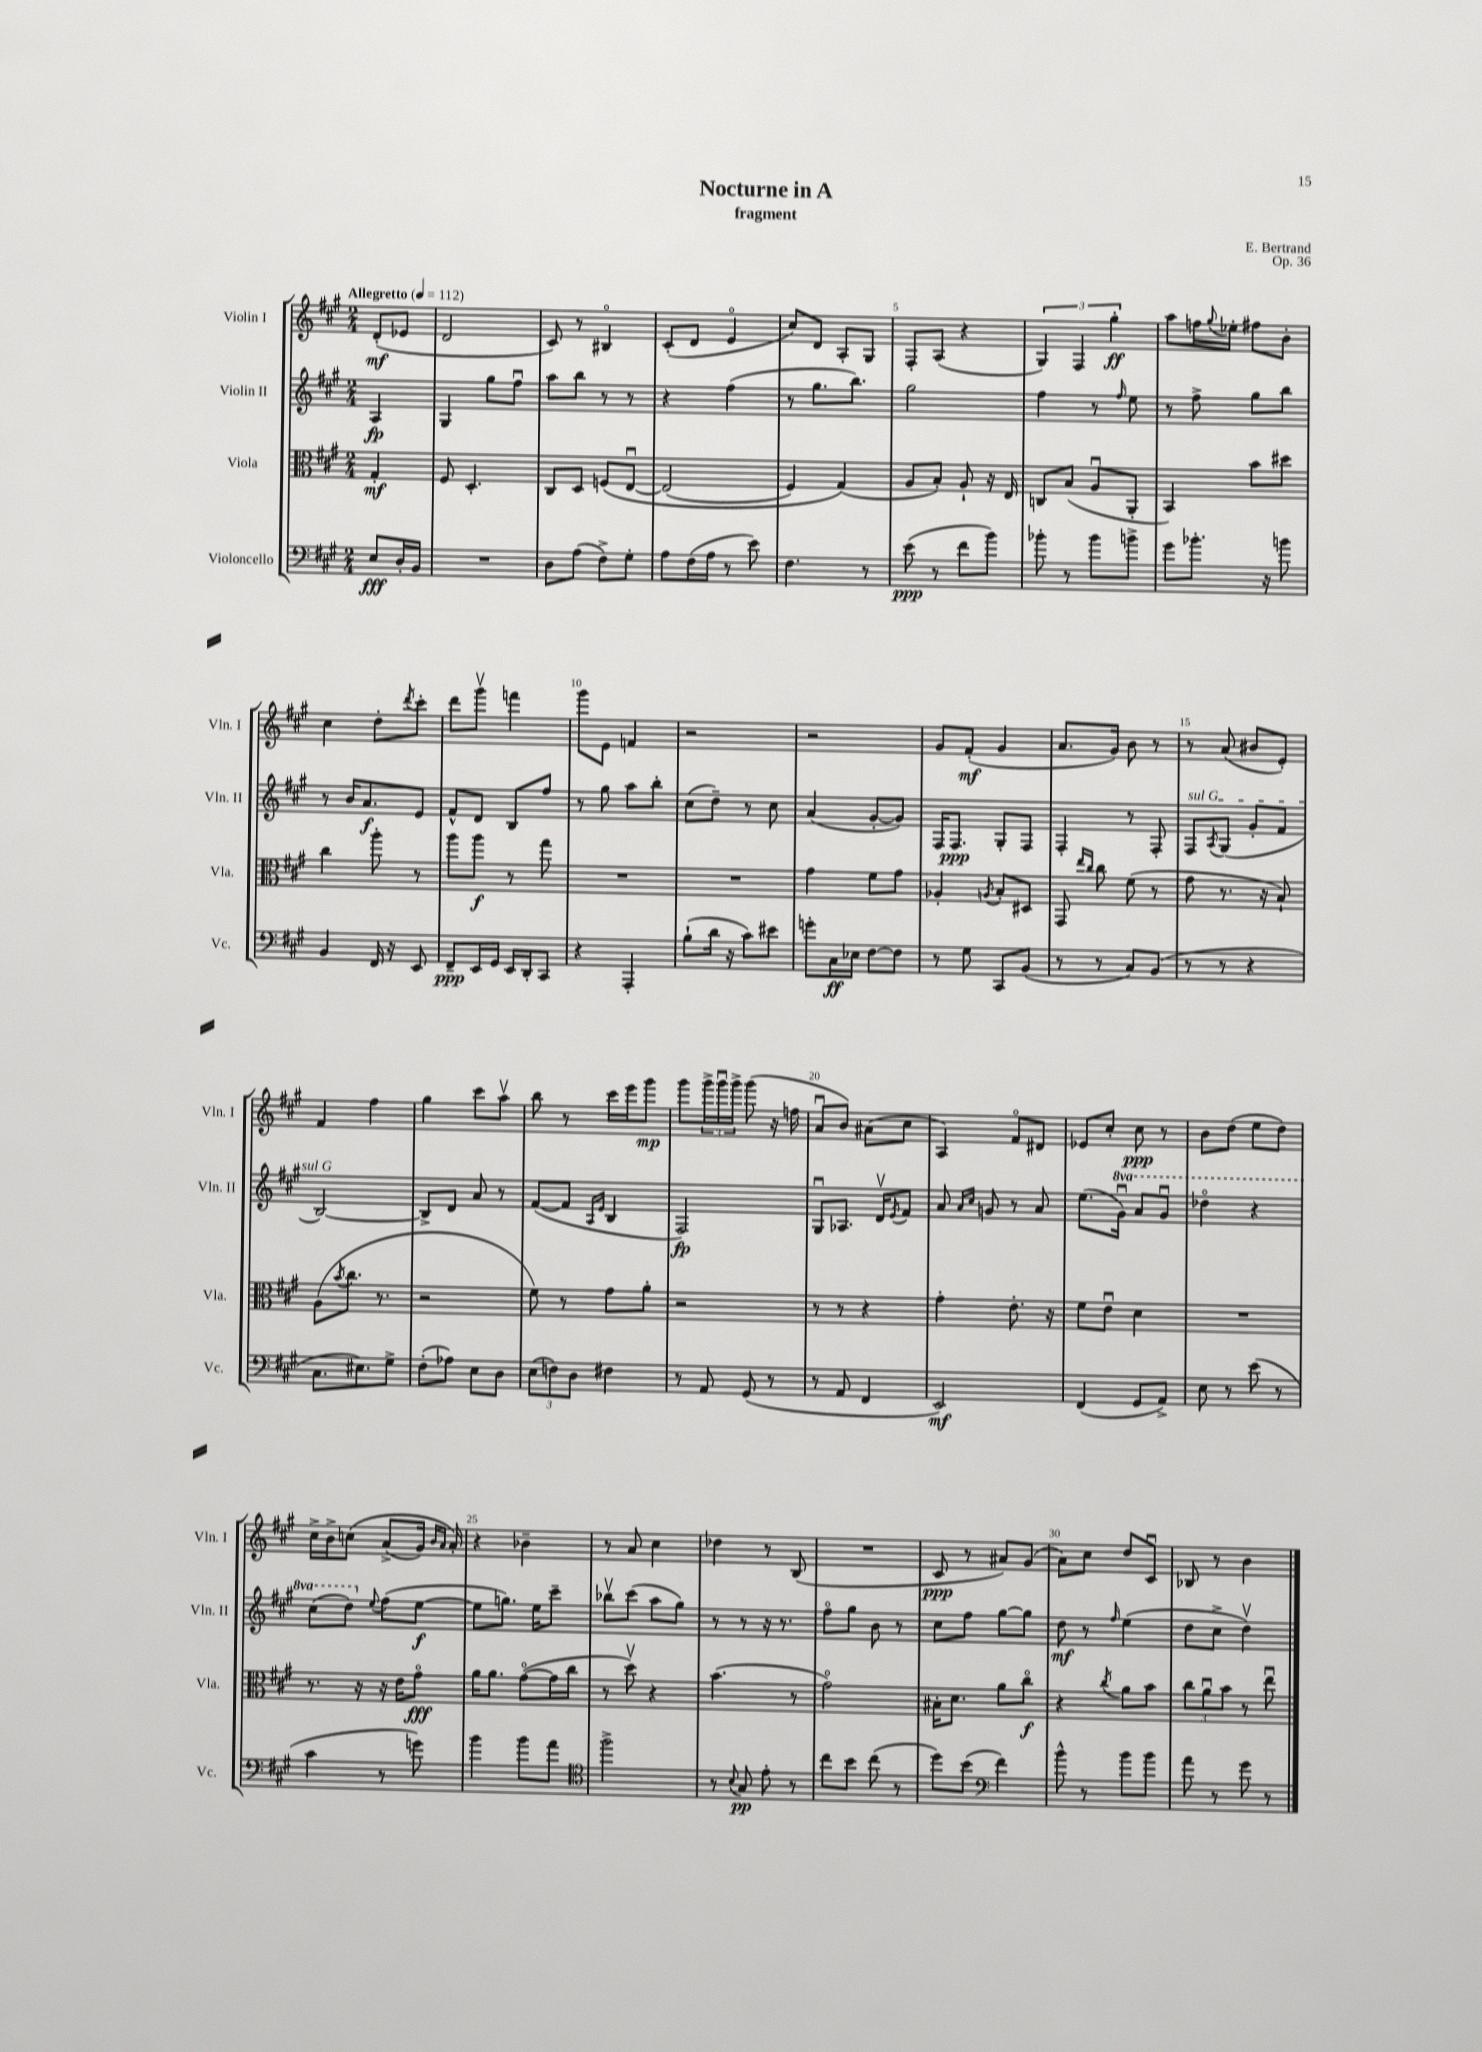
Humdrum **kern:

**kern	**kern	**kern	**kern
*staff4	*staff3	*staff2	*staff1
*clefF4	*clefC3	*clefG2	*clefG2
*k[f#c#g#]	*k[f#c#g#]	*k[f#c#g#]	*k[f#c#g#]
*M2/4	*M2/4	*M2/4	*M2/4
*MM112	*MM112	*MM112	*MM112
8E	4G#'	4A	(8d'
16D'	.	.	8e-
16BB	.	.	.
=	=	=	=
2r	8F#	4G#	2d
.	4.D'	.	.
.	.	8gg#	.
.	.	8ff#u	.
=	=	=	=
8D	8C#	8aa	8c#)
(8A	8D	8bb	8r
8F#^)	&(8F	8r	4B#o
8G#'	[8Eu	8r	.
=	=	=	=
8A	(2E]	4r	(8c#'
(16F#	.	.	8d
16A	.	.	.
8r	.	(4ff#	4eo
8e)	.	.	.
=	=	=	=
4.F#	4F#)	8r	8cc#)
.	.	8.gg#	8d
.	(4G#&)	.	8A'
.	.	8.bb)	.
8r	.	.	8G#
=	=	=	=
(8e	8A	2gg#	8F#'
8r	8B')	.	(8A
8f#	8A`	.	4r
8b)	16r	.	.
.	16E	.	.
=	=	=	=
8b-'	8C	4ff#	6G#)
8r	(8B	.	.
.	.	.	6F#
8b-	8Au	8r	.
.	.	.	6gg#'
.	.	16qqff#	.
8b^	8AA'	8ee	.
=	=	=	=
8g#	4BB)	8r	8aa
8.b-'	.	8ff#^	16ff
.	.	.	8qqgg#
.	.	.	16ee-'
.	8b	8gg#	8ff#
16r	.	.	.
8b	8dd#	8bb	8b'
=	=	=	=
4BB	4cc#	8r	4cc#
.	.	16b	.
.	.	8.a	.
16FF#	8aa'	.	8dd'
16r	.	.	.
.	.	.	8qddd
8EE	8r	8e	8ccc#'
=	=	=	=
8FF#~	8aa	8f#^^	8ddd
16EE	8aa	8d	8ggg#v
16GG#	.	.	.
16EE	8r	8B	4fff
16DD'	.	.	.
8CC#	8gg#	8ff#	.
=	=	=	=
4r	2r	8r	8ggg#
.	.	8gg#	8e
4AAA'	.	8aa	4f
.	.	8bb'	.
=	=	=	=
(8B`	2r	(8cc#	2r
16d	.	8dd~)	.
16r	.	.	.
8c#)	.	8r	.
8e#	.	8cc#	.
=	=	=	=
8g'	4g#	(4a	2r
16C#	.	.	.
16E-	.	.	.
[8F#	8f#	[8g#'	.
8F#]	8g#	8g#])	.
=	=	=	=
8r	4A-'	16F#	8g#
.	.	8.F#	.
8G#	.	.	(8f#'
.	8qA	.	.
8CC#	8B'	8G#'	4g#
(8BB	8D#	8F#	.
=	=	=	=
8r	8GG#	4F#'	8.a
.	16qqee	.	.
.	16qqcc#	.	.
8r	8cc#	.	.
.	.	.	16g#)
8C#)	(8f#	8r	8b
(8BB	8r	8F#'	8r
=	=	=	=
8r	8g#	8F#	8r
.	.	8qA	.
8r	8.r	(8G#	(8a
4r	.	8g#'	8b#
.	16r	.	.
.	8B`)	8f#	8e')
=	=	=	=
8.C#	(8A	[2B)	4f#
.	8qb	.	.
.	8.cc#	.	.
8.E#)	.	.	.
.	.	.	4ff#
.	8.r	.	.
8G#^	.	.	.
=	=	=	=
(8F#'	2r	8B^]	4gg#
8A-)	.	8d	.
8E	.	8a	8ccc#
8D	.	8r	8aav
=	=	=	=
(12E	8f#)	([8f#	8bb
12F)	.	.	.
.	8r	8f#]	8r
12D	.	.	.
.	.	16qqA	.
.	.	16qqe	.
4F#	8g#	4B	16ccc#
.	.	.	16eee
.	8a'	.	8ggg#
=	=	=	=
8r	2r	2F#)	8ggg#
8AA	.	.	24ggg#^
.	.	.	24ggg#u
.	.	.	24ggg#^
(8GG#	.	.	(8ggg#
8r	.	.	16r
.	.	.	16ff
=	=	=	=
8r	8r	8G#u	8au
8AA	8r	8.A-	8b)
4FF#	4r	.	(8a#
.	.	16dv	.
.	.	8qe	.
.	.	8f#	8cc#
=	=	=	=
2EE)	4g#'	8a	4A)
.	.	16qqa	.
.	.	16qqcc#	.
.	.	8g	.
.	8.e'	8r	8f#o
.	.	8a	8d#
.	16r	.	.
=	=	=	=
(4FF#	8f#	(8.ee	8e-
.	8eu	.	8cc#'
.	.	16gg#u)	.
8GG#	4d	8aa	8cc#
8AA^)	.	8gg#u	8r
=	=	=	=
8E	2r	4ddd-o	8b
8r	.	.	(8dd
(8e	.	4r	8ee
8r	.	.	8dd)
=	=	=	=
4c#	8.r	(8ccc#	16cc#^
.	.	.	16b^
.	.	8ddd)	&(8cc
.	16r	.	.
.	.	8qqee	.
8r	16r	(8ff#	(8a^
.	16e	.	.
8g)	8g#o	[8ee	16g#)
.	.	.	16qqb
.	.	.	16qqa
.	.	.	16a'&)
=	=	=	=
4b	16a	8ee]	4r
.	8.a	.	.
.	.	8.gg)	.
8b	([8g#o	.	4b-~
.	.	16ee	.
8a	16g#]	8ccc#~	.
.	16cc#	.	.
=	=	=	=
*clefC4	*	*	*
2ff#^	8r	8bb-v	8r
.	8ddv)	(8ccc#	8a
.	4r	8aa	4cc#
.	.	8gg#)	.
=	=	=	=
8r	(4.b	8r	4dd-
8qqB	.	.	.
8G#	.	8r	.
8e'	.	16r	8r
.	.	8.r	.
8r	8r	.	(8B
=	=	=	=
8cc#	2g#o)	8ff#o	2r
8b	.	8gg#	.
(8cc#	.	8b	.
8r	.	8r	.
=	=	=	=
8dd)	16B#'	8cc#	8c#
.	8.d	.	.
(8b	.	8ff#	8r
*clefF4	*	*	*
4f#)	8a	[8gg#	8a#)
.	8cc#o	8gg#]	(8g#
=	=	=	=
8b^^	4r	8dd	8a)
8r	.	8r	8cc#
.	8qcc#	16qqff#	.
8b	8a	(4ee	8dd
8b	8b	.	8c#u
=	=	=	=
8a	12cc#	8dd	8B-
.	12au	.	.
8r	.	8cc#^	8r
.	12b	.	.
8g#	8r	4ddv)	4b
8r	8eeu	.	.
==	==	==	==
*-	*-	*-	*-
